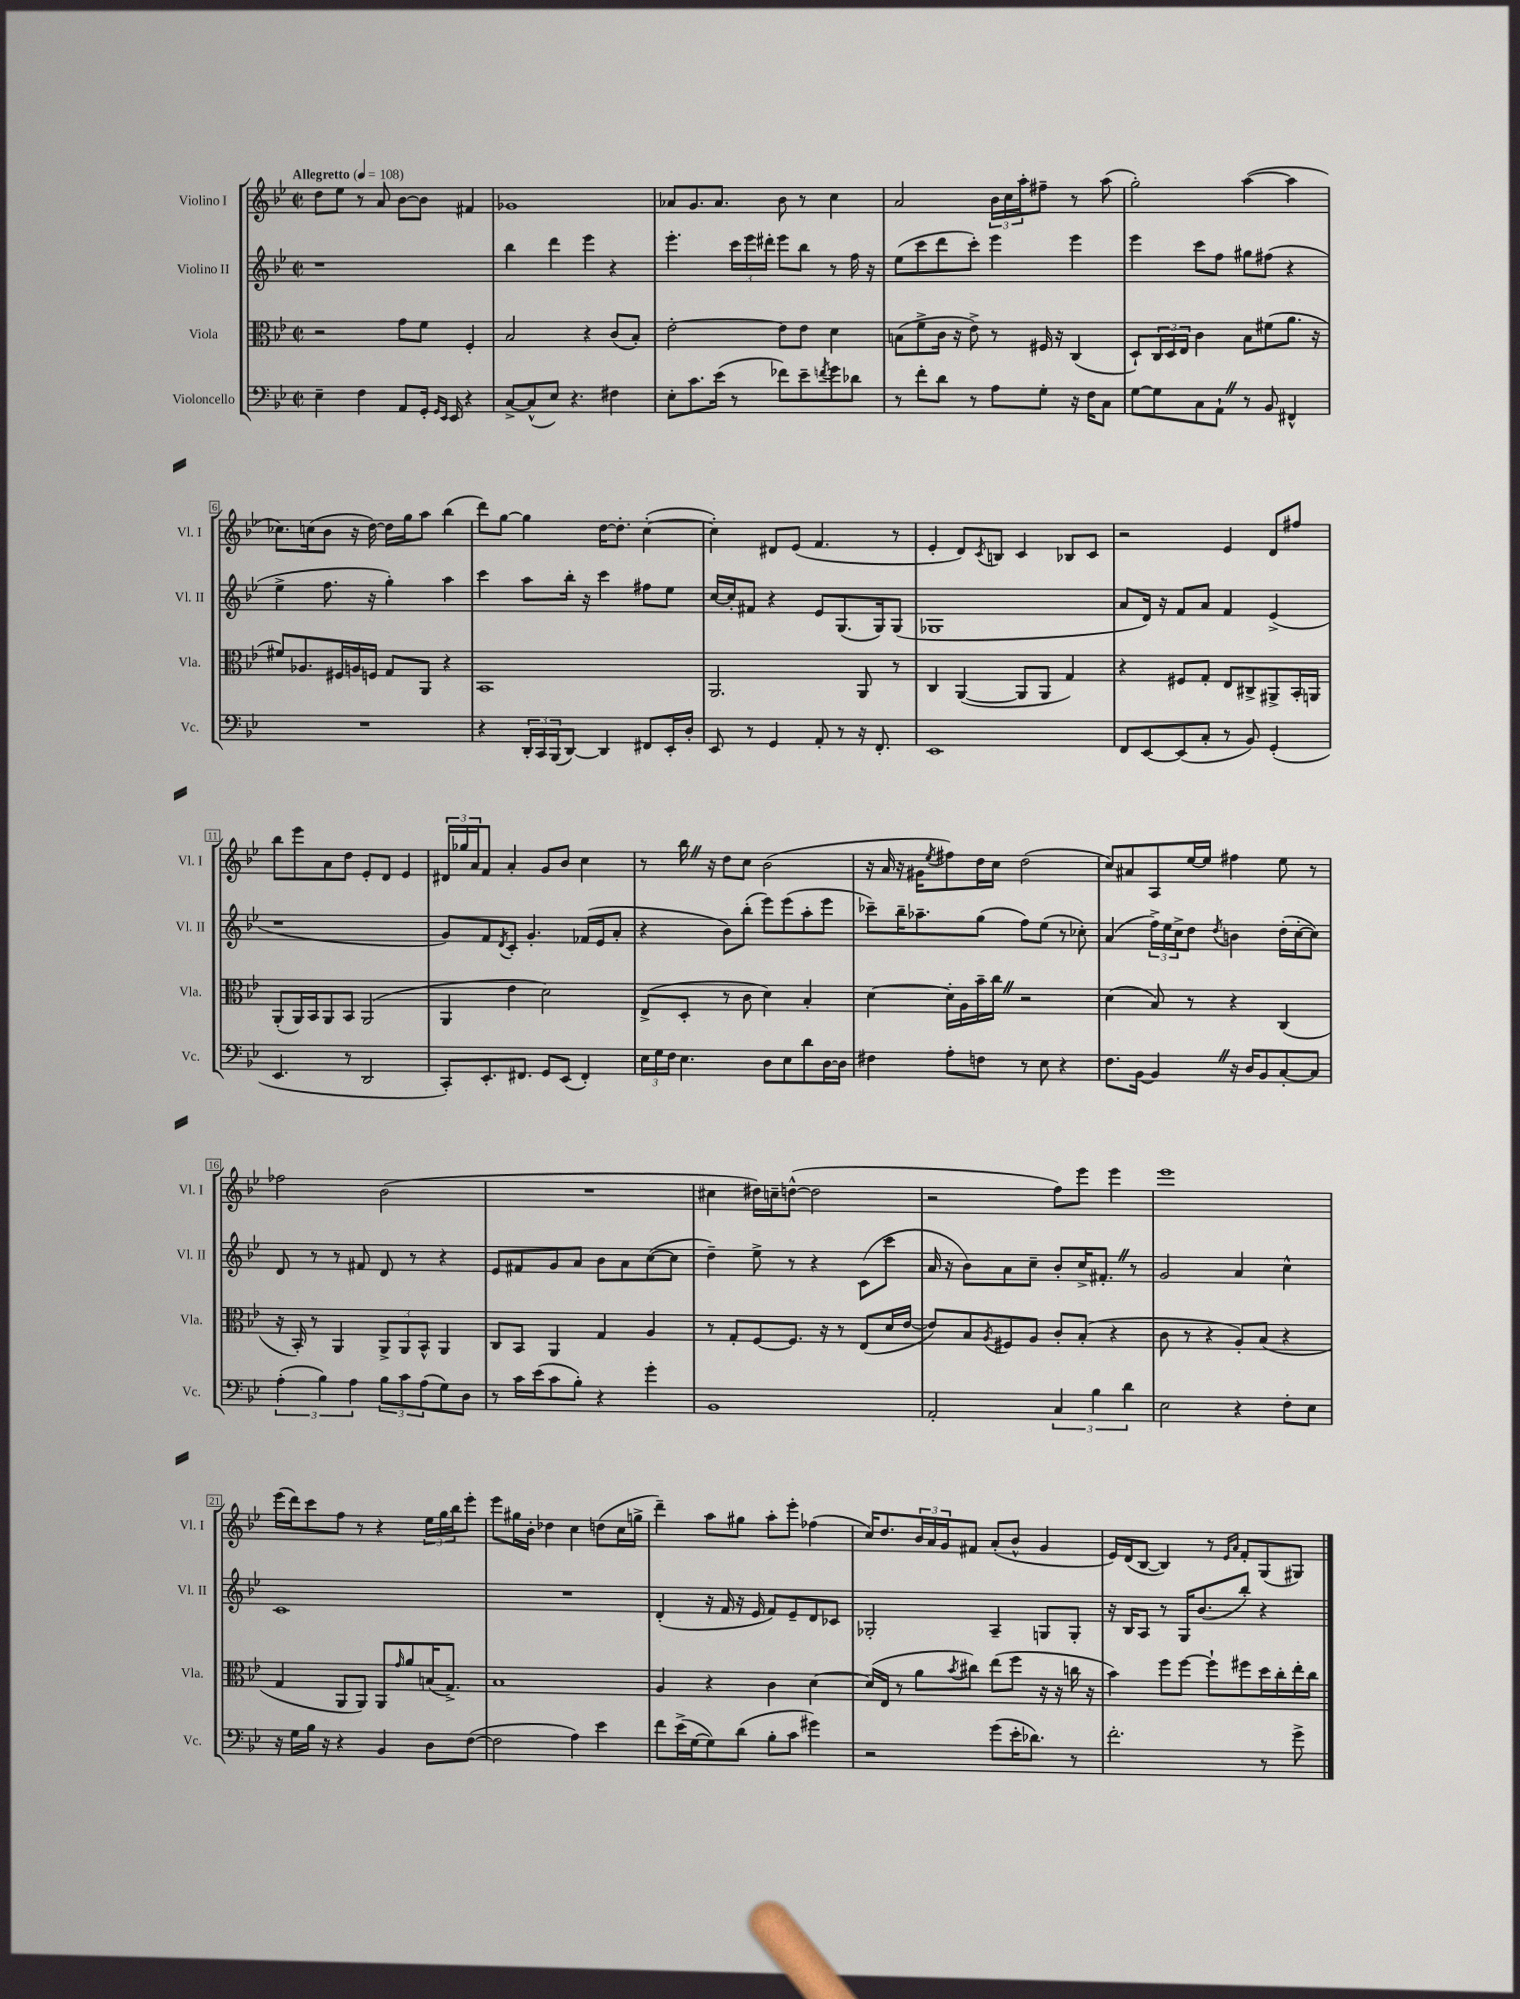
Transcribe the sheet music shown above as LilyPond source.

<<
\new StaffGroup <<
\new Staff = "s0" \with { instrumentName = "Violino I" shortInstrumentName = "Vl. I" } {
    \clef treble \key bes \major \defaultTimeSignature \time 2/2 \tempo "Allegretto" 4 = 108
    d''8 ees''8 r8 a'8 bes'8~ bes'8 fis'4 |
    ges'1 |
    aes'8 g'8. aes'8. bes'8 r8 c''4 |
    a'2 \tuplet 3/2 { bes'16 c''16 a''16-. } fis''8-- r8 a''8( |
    g''2-.) a''4~( a''4 |
    ces''8.) c''16( bes'8 r16 d''16~) d''16 g''16 a''8 bes''4( |
    d'''8) g''8~ g''4 d''16~ d''8.-. c''4~-.( |
    c''4-.) dis'8 ees'8( f'4. r8 |
    ees'4-. d'8) \acciaccatura { c'8 } b8 c'4 bes8 c'8 |
    r2 ees'4 d'8 fis''8 |
    bes''8 ees'''8 a'8 d''8 ees'8-. d'8 ees'4 |
    \tuplet 3/2 { dis'16 ges''16 a'16 } f'8 a'4-. g'8 bes'8 c''4 |
    r8 bes''16 \once \override BreathingSign.text = \markup { \musicglyph "scripts.caesura.straight" } \breathe r16 d''8 c''8 bes'2( |
    r16 a'16 r16 gis'16 \acciaccatura { ees''8 } fis''8) d''16 c''16 d''2( |
    c''8) ais'8 a8 ees''16~ ees''16 fis''4 ees''8 r8 |
    fes''2 bes'2( |
    R1 |
    cis''4 dis''16) c''16-- d''8~-^( d''2 |
    r2 f''8) ees'''8 ees'''4 |
    ees'''1 |
    ees'''16( d'''16) c'''8 f''8 r8 r4 \tuplet 3/2 { ees''16 g''16 bes''16 } ees'''8-. |
    ees'''8 gis''16 bes'16-. des''4 c''4 d''8( c''16 g''16-> |
    d'''4--) a''8 gis''8 a''8-. ees'''8-. fes''4( |
    c''16) d''8. \tuplet 3/2 { bes'16 a'16 g'16 } fis'8 a'8-.( bes'8-^ g'4 |
    ees'16) d'16( bes8~ bes4) r8 \grace { ees'16 a'16 } f'8-. g8( gis8) \bar "|." |
}
\new Staff = "s1" \with { instrumentName = "Violino II" shortInstrumentName = "Vl. II" } {
    \clef treble \key bes \major \defaultTimeSignature \time 2/2
    r1 |
    bes''4 d'''4 ees'''4 r4 |
    ees'''4.-. \tuplet 3/2 { c'''16 ees'''16 dis'''16-. } ees'''8 bes''8 r8 f''16 r16 |
    ees''8( c'''8 d'''8 c'''8-.) ees'''4 ees'''4 |
    ees'''4 c'''8 f''8 gis''8 fis''8( r4 |
    ees''4-> f''8. r16 g''4-.) a''4 |
    c'''4 a''8 bes''16-. r16 c'''4 fis''8 ees''8 |
    c''16~ c''16-. fis'8 r4 ees'8 g8.( g16) g8( |
    ges1 |
    a'8 d'16) r16 f'8 a'8 f'4 ees'4->( |
    r1 |
    g'8) f'8 \acciaccatura { d'8 } c'8-. g'4.-. fes'16( ees'16 a'8-. |
    r4 bes'8) bes''8-.( ees'''8) ees'''8( a''8-. ees'''8 |
    ces'''8--) bes''16-- aes''8.-- g''8( f''8) ees''8( r8 ces''8-.) |
    a'4( \tuplet 3/2 { f''16->) ees''16 c''16-> } d''8 \acciaccatura { d''8 } b'4 d''16-.( c''16~-. c''8) |
    d'8 r8 r8 fis'8 d'8 r8 r4 |
    ees'8 fis'8 g'8 a'8 bes'8 a'8 c''8~( c''8 |
    d''4--) ees''8-> r8 r4 c'8( c'''8 |
    a'16 r16 bes'8) a'8 c''8-- bes'8-. c''16-> fis'8.-. \once \override BreathingSign.text = \markup { \musicglyph "scripts.caesura.straight" } \breathe r8 |
    g'2 a'4 c''4-^ |
    c'1 |
    R1 |
    d'4-.( r16 f'16 r16 ees'16 f'8) ees'8-- d'8 ces'8 |
    ges2-. a4-- g8 g8-. |
    r16 bes16 a8 r8 g16 bes'8.( bes''8-.) r4 \bar "|." |
}
\new Staff = "s2" \with { instrumentName = "Viola" shortInstrumentName = "Vla." } {
    \clef alto \key bes \major \defaultTimeSignature \time 2/2
    r2 g'8 f'8 f4-. |
    bes2 r4 c'8( bes8-.) |
    ees'2~-. ees'8 ees'8 d'4 |
    b8( f'8-> c'16 r16 ees'8->) r8 fis16 r16 c4( |
    d8-!) \tuplet 3/2 { c16 d16 ees16 } c'4 bes8 fis'8( a'8. r16 |
    fis'8) aes8. fis16 a16 f16 g8 a,8 r4 |
    bes,1 |
    a,2. a,8 r8 |
    c4 a,4~( a,8 a,8 g4) |
    r4 fis8 g8-. ees8 cis8-> ais,8-> bes,16-. a,16 |
    a,8-.( a,16) bes,16 a,8 bes,8 a,2( |
    a,4 ees'4 d'2) |
    ees8->( d8-. r8 c'8 d'4) bes4-. |
    d'4~ d'16-. a16 bes'16-- c''16 \once \override BreathingSign.text = \markup { \musicglyph "scripts.caesura.straight" } \breathe r2 |
    d'4( bes8) r8 r4 c4( |
    r16 bes,16-.) r8 a,4 \tuplet 3/2 { a,8-> a,8 bes,8-^ } a,4 |
    c8 bes,8 a,4 g4 a4 |
    r8 g8-. f8~ f8. r16 r8 ees8( d'16 ees'16~ |
    ees'8) bes8 \acciaccatura { a8 } fis8 a8 c'8-. bes8-.( r4 |
    c'8 r8 r4 a8-.) bes8( r4 |
    g4 a,8 a,8) a,8 \grace { g'16 } a'8 b16( g8.->) |
    bes1 |
    a4 r4 c'4 d'4~ |
    d'16( ees16 r8 a'8 \acciaccatura { bes'8 } cis''8) ees''8( f''8 r16 r16 c''16 r16 |
    bes'4) f''8 f''8~ f''8-! fis''8 d''16 c''16-. ees''16-. c''16 \bar "|." |
}
\new Staff = "s3" \with { instrumentName = "Violoncello" shortInstrumentName = "Vc." } {
    \clef bass \key bes \major \defaultTimeSignature \time 2/2
    ees4-- f4 a,8 g,16-. \grace { g,16 ees,16 } ees,16 r4 |
    c8~-> c8-^( ees8) r4. fis4 |
    ees8-. c'8. ees'16( r8 fes'8) ees'8-- \acciaccatura { f'8 } g'8 des'8 |
    r8 f'8-. d'8 r8 a8 g8-. r16 f16 c8 |
    g8~ g8 c8 a,8-! \once \override BreathingSign.text = \markup { \musicglyph "scripts.caesura.straight" } \breathe r8 bes,8 fis,4-^ |
    R1 |
    r4 \tuplet 3/2 { d,16-. c,16 bes,,16( } d,8~) d,4 fis,8 ees,16-. d16-. |
    ees,8 r8 g,4 a,8-. r8 r16 f,8.-. |
    ees,1 |
    f,8 ees,8~ ees,8( c8-. r8 bes,8) g,4-.( |
    ees,4. r8 d,2 |
    c,8-.) ees,8.-. fis,8. g,8 ees,8( fis,4-.) |
    \tuplet 3/2 { ees16 g16 f16 } ees4. d8 ees8 d'8 d16~ d16 |
    fis4 a8-. f8 r8 ees8 r4 |
    f8. bes,16~ bes,4 \once \override BreathingSign.text = \markup { \musicglyph "scripts.caesura.straight" } \breathe r16 d16 bes,8 c8~-. c8 |
    \tuplet 3/2 { a4-.( bes4) a4 } \tuplet 3/2 { bes8 c'8 a8( } g8) d8 |
    r8 c'16 ees'16( c'8 bes8-.) r4 g'4-. |
    bes,1 |
    a,2-. \tuplet 3/2 { c4 bes4 d'4 } |
    ees2 r4 f8-. ees8 |
    r16 g16 bes16 r16 r4 bes,4 d8 f8~( |
    f2 a4) ees'4 |
    f'8 ees'16->( g16~ g8) d'8( bes8-. c'8 gis'4) |
    r2 g'8( ees'16-. des'8.) r8 |
    f'2.-. r8 g'8-> \bar "|." |
}
>>
>>
\layout { \context { \Score \override BarNumber.stencil = #(make-stencil-boxer 0.1 0.3 ly:text-interface::print) } }
